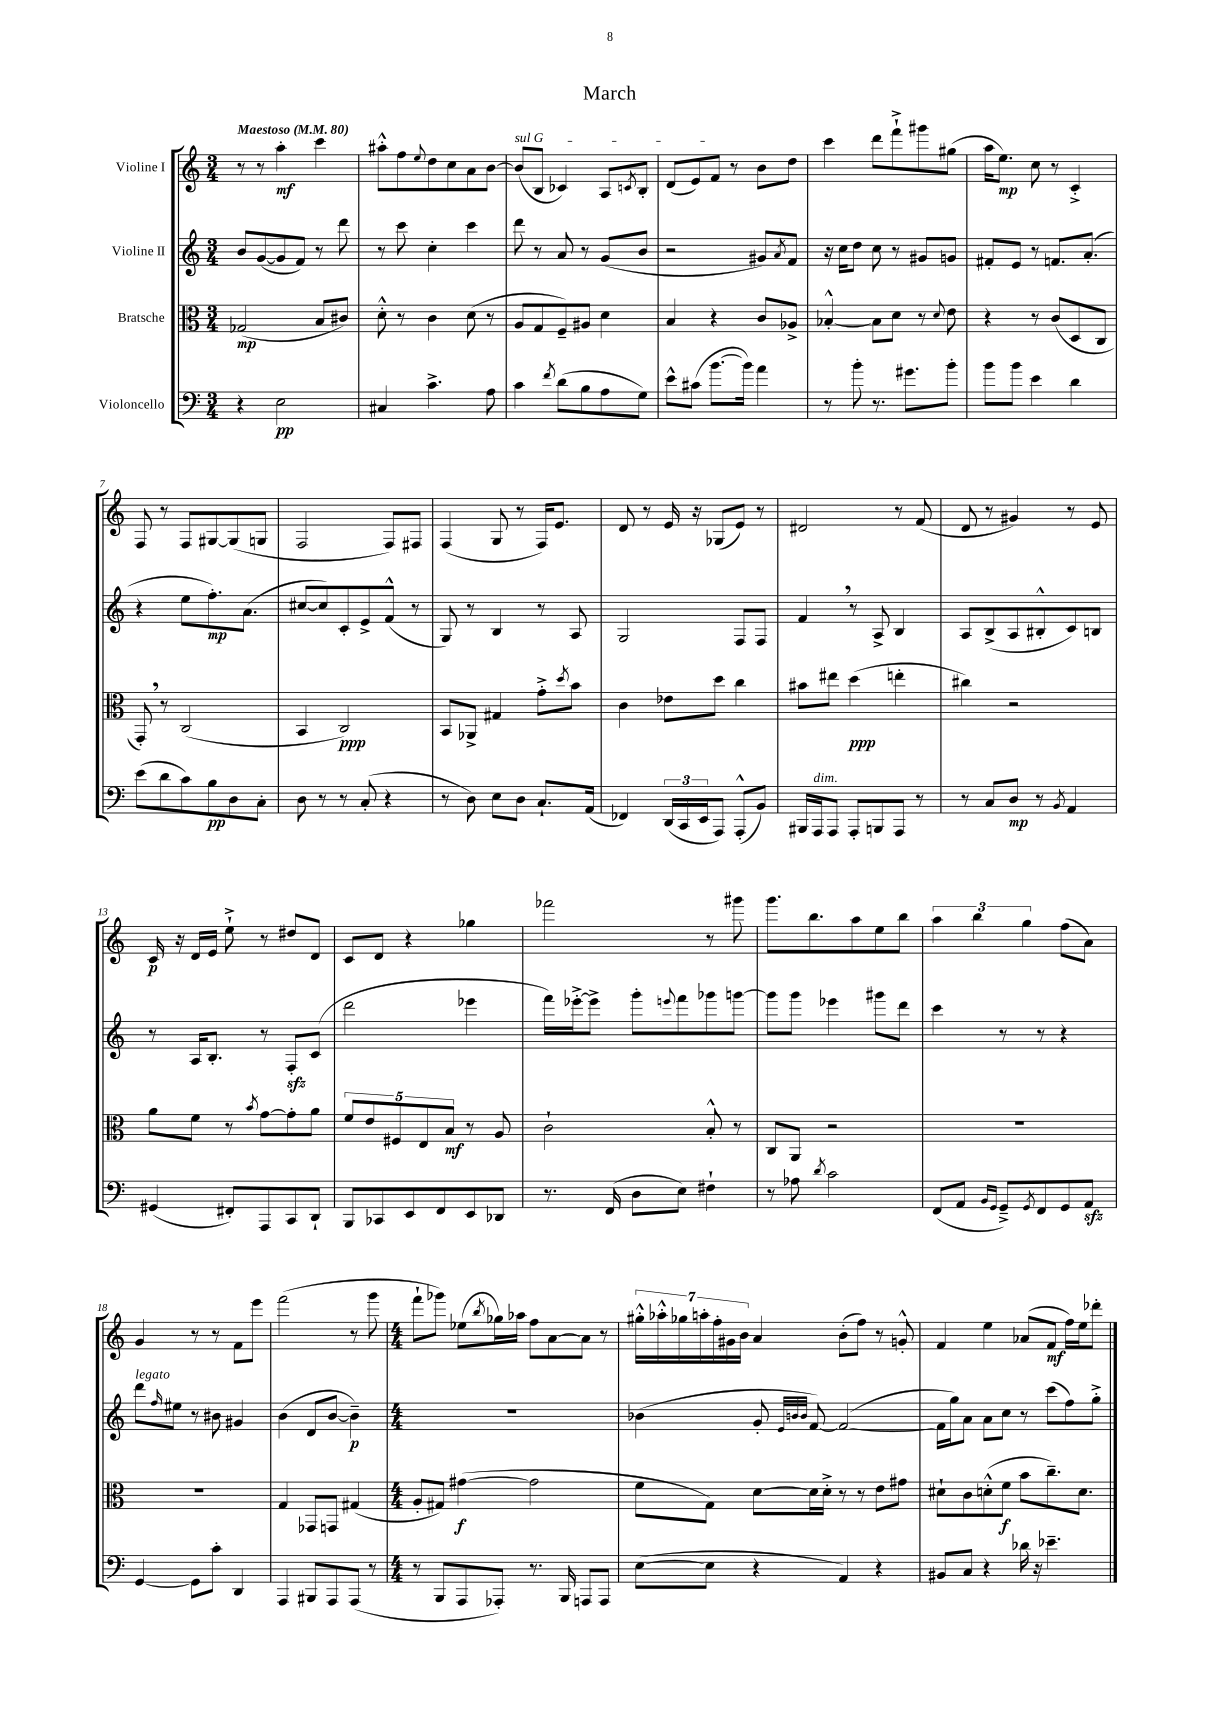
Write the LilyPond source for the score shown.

\header { title = "March" }
<<
\new StaffGroup <<
\new Staff = "s0" \with { instrumentName = "Violine I" } {
    \clef treble \key c \major \numericTimeSignature \time 3/4 \tempo "Maestoso" 4 = 80
    r8 r8 a''4-.\mf c'''4 |
    ais''8-.-^ f''8 \appoggiatura { e''8 } d''8 c''8 a'8 b'8~ |
    \once \override TextSpanner.bound-details.left.text = \markup { \italic "sul G" } b'8\startTextSpan( b8 ces'4) a8 \acciaccatura { c'8 } b8-. |
    d'8( e'8) f'8\stopTextSpan r8 b'8 d''8 |
    c'''4 d'''8 f'''8-!-> gis'''8 gis''8( |
    a''16 e''8.\mp) c''8 r8 c'4-.-> |
    f8 r8 f8 gis8~ gis8( g8 |
    f2 f8) fis8 |
    f4( g8 r8 f16) e'8. |
    d'8 r8 e'16 r16 ges8( e'8) r8 |
    dis'2 r8 f'8( |
    d'8 r8 gis'4) r8 e'8 |
    c'16\p r16 d'16 e'16 e''8-!-> r8 dis''8 d'8 |
    c'8 d'8 r4 ges''4 |
    fes'''2 r8 gis'''8 |
    g'''8. b''8. a''8 e''8 b''8 |
    \tuplet 3/2 { a''4 b''4 g''4 } f''8( a'8) |
    g'4 r8 r8 f'8 e'''8 |
    f'''2( r8 g'''8 |
    \numericTimeSignature \time 4/4 f'''8-! ges'''8) ees''8( \acciaccatura { b''8 } ges''16) aes''16 f''8 a'8~ a'8 r8 |
    \tuplet 7/4 { gis''16-.-^ aes''16-.-^ ges''16 a''16-. f''16-. gis'16 b'16 } a'4 b'8-.( f''8) r8 g'8-.-^ |
    f'4 e''4 aes'8( f'8\mf f''16) e''16 des'''8-. \bar "|." |
}
\new Staff = "s1" \with { instrumentName = "Violine II" } {
    \clef treble \key c \major \numericTimeSignature \time 3/4
    b'8 g'8~( g'8 f'8) r8 d'''8 |
    r8 c'''8 c''4-. c'''4 |
    d'''8 r8 a'8 r8 g'8( b'8 |
    r2 gis'8) \acciaccatura { a'8 } f'8 |
    r16 c''16 d''8 c''8 r8 gis'8 g'8 |
    fis'8-. e'8 r8 f'8. a'8.-.( |
    r4 e''8 f''8.-.\mp) a'8.( |
    cis''8~ cis''8) c'8-. e'8-> f'8-^( r8 |
    g8) r8 b4 r8 a8 |
    g2 f8 f8 |
    f'4 \breathe r8 a8-> b4 |
    a8 b8->( a8 bis8-.-^ c'8) b8 |
    r8 a16 b8.-. r8 f8-.\sfz c'8( |
    d'''2 ees'''4 |
    f'''16) ees'''16~-.-> ees'''8-> g'''8-. \appoggiatura { e'''8 } f'''8 ges'''8 g'''8~ |
    g'''8 g'''8 ees'''4 gis'''8 d'''8 |
    c'''4 r8 r8 r4 |
    d'''8^\markup { \italic "legato" } \grace { f''16 } eis''8 r8 bis'8 gis'4 |
    b'4( d'8 b'8~ b'4--\p) |
    \numericTimeSignature \time 4/4 R1 |
    bes'4( g'8-. \grace { e'32 b'32 b'32 } f'8~) f'2~( |
    f'16 g''16) a'8 a'8 c''8 r8 c'''8( f''8) g''8-.-> \bar "|." |
}
\new Staff = "s2" \with { instrumentName = "Bratsche" } {
    \clef alto \key c \major \numericTimeSignature \time 3/4
    ges2\mp( b8 cis'8) |
    d'8-.-^ r8 c'4 d'8( r8 |
    a8 g8 f8--) ais8 d'4 |
    b4 r4 c'8 aes8-> |
    bes4~-.-^ bes8 d'8 r8 \appoggiatura { d'8 } e'8 |
    r4 r8 c'8( d8 c8 |
    g,8-.) \breathe r8 c2( |
    b,4 c2\ppp) |
    b,8 aes,8-> gis4 g'8-.-> \acciaccatura { d''8 } b'8 |
    c'4 ees'8 d''8 c''4 |
    bis'8 eis''8 d''4\ppp( e''4-. |
    cis''4) r2 |
    a'8 f'8 r8 \acciaccatura { b'8 } g'8~ g'8-. a'8 |
    \tuplet 5/4 { f'8 e'8 fis8 e8 b8\mf } r8 a8 |
    c'2-! b8-.-^ r8 |
    c8 a,8 r2 |
    R2. |
    R2. |
    g4 ges,8 g,8 gis4( |
    \numericTimeSignature \time 4/4 a8-. gis8) gis'4~\f( gis'2 |
    f'8 g8) d'8~ d'16 d'16-.-> r8 r8 e'8 gis'8 |
    dis'8-! c'8 d'8-.-^( f'8\f b'8 c''8.--) d'8. \bar "|." |
}
\new Staff = "s3" \with { instrumentName = "Violoncello" } {
    \clef bass \key c \major \numericTimeSignature \time 3/4
    r4 e2\pp |
    cis4 c'4.-> a8 |
    c'4 \acciaccatura { f'8 } d'8( b8 a8 g8) |
    e'8-^ cis'8( b'8.~ b'16) a'4 |
    r8 b'8-. r8. gis'8. b'8-. |
    b'8 b'8 e'4 d'4 |
    e'8( d'8 c'8) b8\pp d8 c8-. |
    d8 r8 r8 c8-.( r4 |
    r8 d8) e8 d8 c8.-! a,16( |
    fes,4) \tuplet 3/2 { d,16( c,16 e,16 } a,,8) a,,8-.-^( b,8) |
    bis,,16 a,,16^\markup { \italic "dim." } a,,8 a,,8-. b,,8 a,,8 r8 |
    r8 c8 d8\mp r8 \acciaccatura { b,8 } a,4 |
    gis,4( fis,8-.) a,,8 c,8 d,8-! |
    b,,8 ces,8 e,8 f,8 e,8 des,8 |
    r8. f,16( d8 e8) fis4-! |
    r8 aes8 \acciaccatura { d'8 } c'2 |
    f,8( a,8 \grace { b,16 g,16 } g,8--->) \acciaccatura { g,8 } f,8 g,8 a,8\sfz |
    g,4~ g,8 c'8-. d,4 |
    a,,4 bis,,8 a,,8 a,,8( r8 |
    \numericTimeSignature \time 4/4 r8 b,,8 a,,8 aes,,8-.) r8. b,,16 a,,8 a,,8 |
    e8~( e8 r4 a,4) r4 |
    bis,8 c8 r4 des'16 r16 ees'4.-- \bar "|." |
}
>>
>>
